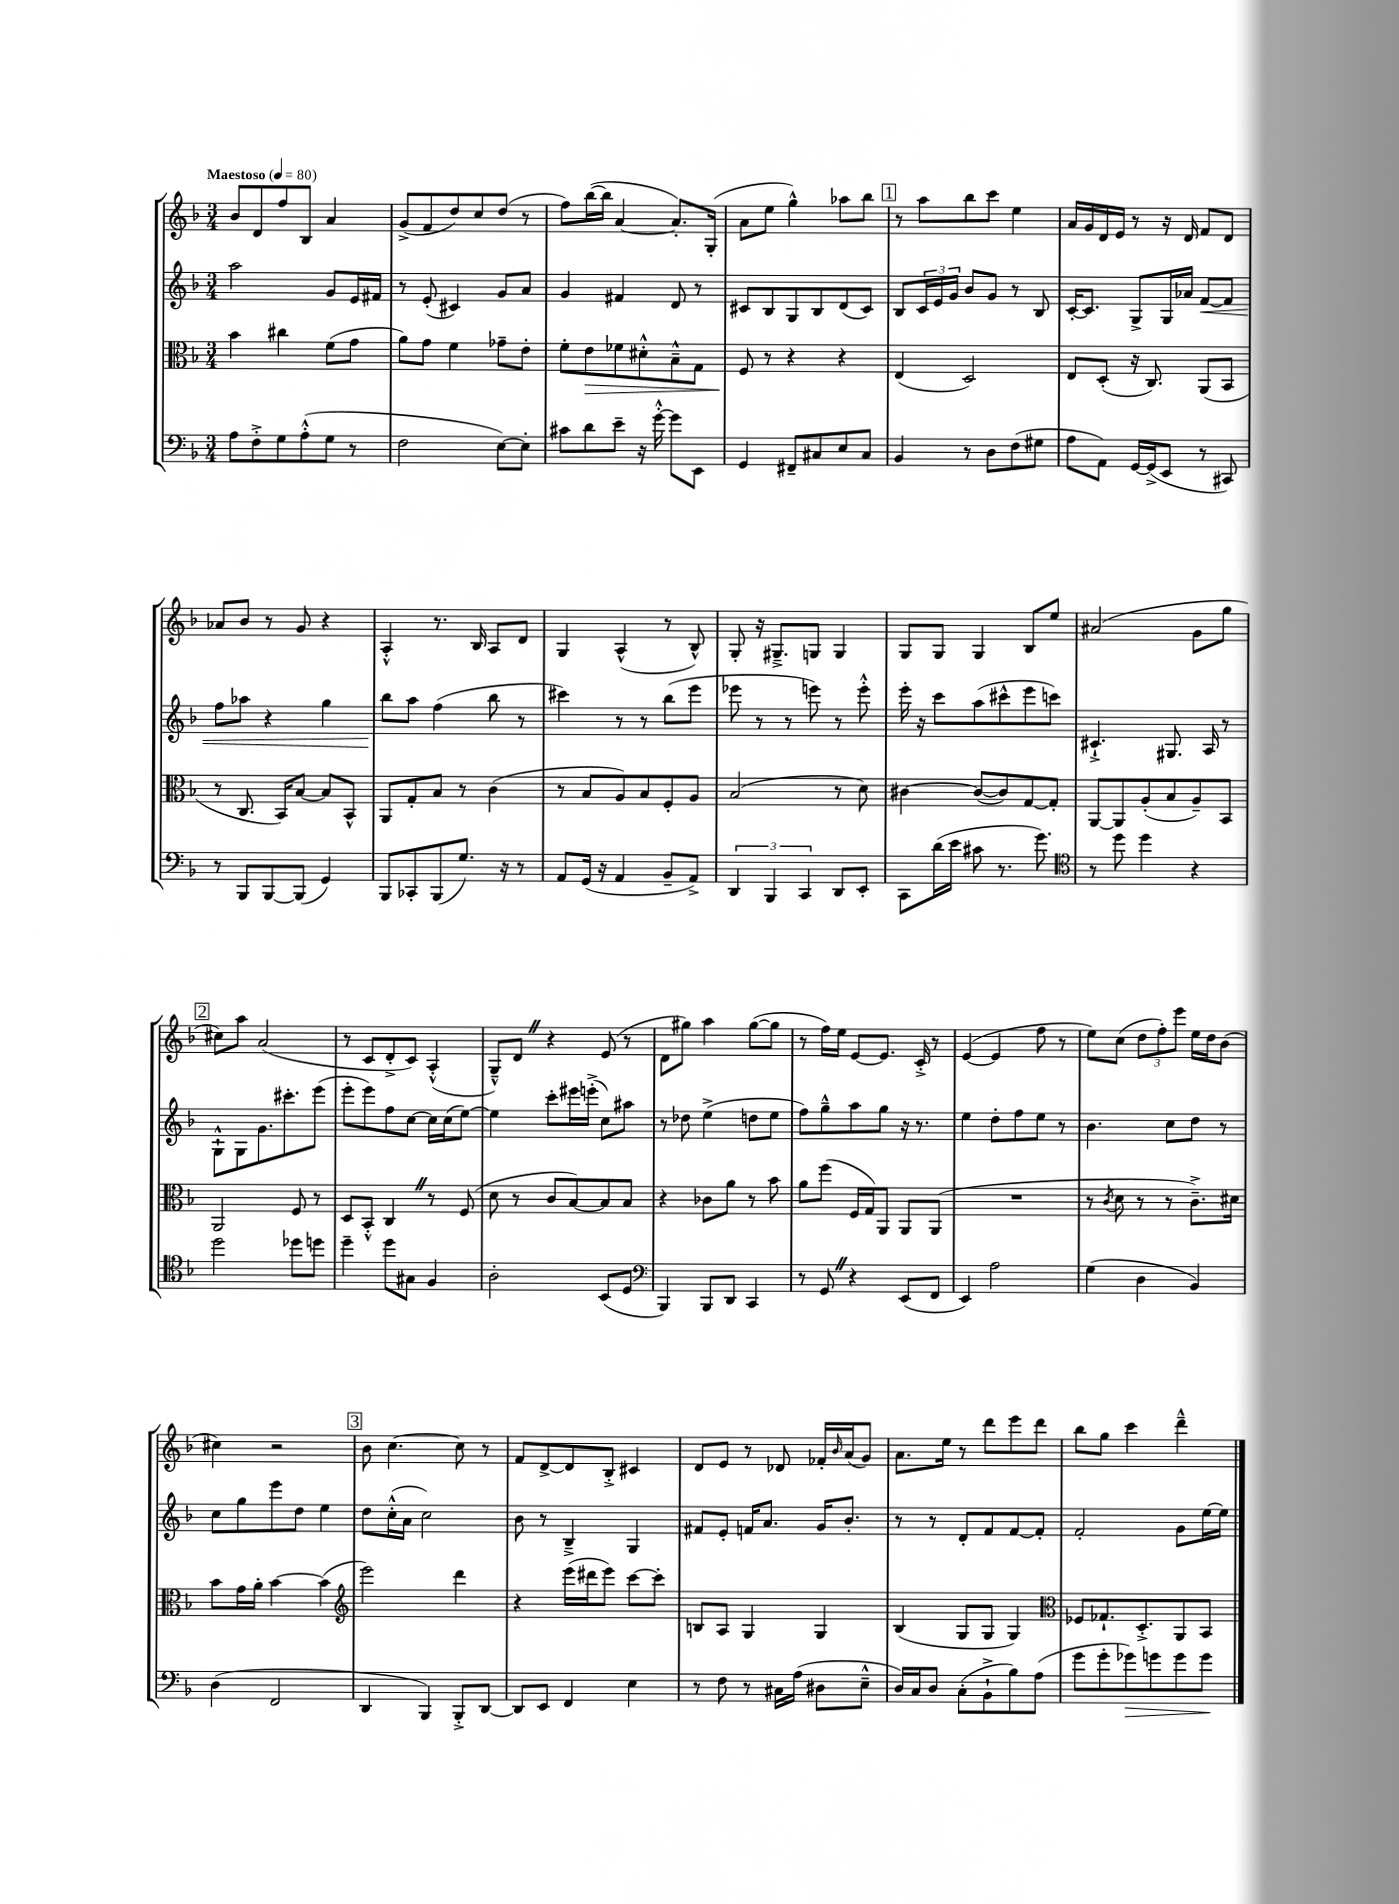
<<
\new StaffGroup <<
\new Staff = "s0" {
    \clef treble \key f \major \numericTimeSignature \time 3/4 \tempo "Maestoso" 4 = 80
    bes'8 d'8 f''8 bes8 a'4 |
    g'8->( f'8 d''8) c''8 d''8( r8 |
    f''8) bes''16~( bes''16 a'4~ a'8.-.) g16-.( |
    a'8 e''8 g''4-^) aes''8 bes''8 |
    \mark \markup { \box "1" } r8 a''8 bes''8 c'''8 e''4 |
    a'16 g'16 d'16 e'16 r8 r16 d'16 f'8 d'8 |
    aes'8 bes'8 r8 g'8 r4 |
    a4-.-^ r8. bes16 a8 d'8 |
    g4 a4-^( r8 bes8-^) |
    g8-. r16 gis8.---> g8 g4 |
    g8 g8 g4 bes8 e''8 |
    ais'2( g'8 g''8 |
    \mark \markup { \box "2" } cis''8) a''8 a'2( |
    r8 c'8 d'8-.-> c'8) a4-.-^( |
    g8---^) d'8 \once \override BreathingSign.text = \markup { \musicglyph "scripts.caesura.straight" } \breathe r4 e'8( r8 |
    d'8 gis''8) a''4 gis''8~( gis''8 |
    r8 f''16) e''16 e'8~ e'8. c'16-.-> r8 |
    e'4~( e'4 f''8 r8 |
    e''8) c''8( \tuplet 3/2 { d''8 f''8-.) e'''8 } e''16 d''16 bes'8( |
    cis''4) r2 |
    \mark \markup { \box "3" } bes'8 c''4.~ c''8 r8 |
    f'8 d'8~-> d'8 bes8-.-> cis'4 |
    d'8 e'8 r8 des'8 fes'16-. \grace { bes'16 } a'16( g'8) |
    a'8. e''16 r8 d'''8 e'''8 d'''8 |
    bes''8 g''8 c'''4 d'''4---^ \bar "|." |
}
\new Staff = "s1" {
    \clef treble \key f \major \numericTimeSignature \time 3/4
    a''2 g'8 e'16 fis'16 |
    r8 e'8-.( cis'4) g'8 a'8 |
    g'4 fis'4 d'8 r8 |
    cis'8 bes8 g8 bes8 d'8( cis'8) |
    \mark \markup { \box "1" } bes8 \tuplet 3/2 { c'16 e'16 g'16 } bes'8 g'8 r8 bes8 |
    c'16~-. c'8. g8-> g16 aes'16 f'8~\< f'8 |
    f''8 aes''8 r4 g''4 |
    bes''8\! a''8 f''4( bes''8 r8 |
    cis'''4) r8 r8 bes''8( e'''8 |
    ees'''8 r8 r8 e'''8) r8 e'''8-.-^ |
    e'''16-. r16 c'''8 a''8( cis'''8-^ e'''8 c'''8) |
    cis'4.-!-> gis8. a16 r8 |
    \mark \markup { \box "2" } g8-!-^ g8 g'8. cis'''8.-. e'''8( |
    e'''8-. e'''8) f''8 c''8~ c''16 c''16( e''8~) |
    e''4 c'''8-. eis'''16 e'''16-.->( c''8) ais''8 |
    r8 des''8 e''4->( d''8 e''8 |
    f''8) g''8---^ a''8 g''8 r16 r8. |
    e''4 d''8-. f''8 e''8 r8 |
    bes'4. c''8 d''8 r8 |
    c''8 g''8 e'''8 d''8 e''4 |
    \mark \markup { \box "3" } d''8 c''16-.-^( a'16 c''2) |
    bes'8 r8 bes4---> g4 |
    fis'8 e'8-. f'16 a'8. g'16 bes'8.-. |
    r8 r8 d'8-. f'8 f'8~ f'8-. |
    f'2-. g'8 e''16~ e''16 \bar "|." |
}
\new Staff = "s2" {
    \clef alto \key f \major \numericTimeSignature \time 3/4
    bes'4 cis''4 f'8( g'8 |
    a'8) g'8 f'4 ges'8-- e'8-. |
    f'8-. e'8\> fes'8 dis'8-.-^ bes8---^ g8 |
    f8\! r8 r4 r4 |
    \mark \markup { \box "1" } e4( d2) |
    e8 d8-.( r16 c8.) a,8( bes,8 |
    r8 c8. bes,16) bes8~ bes8 bes,8-^ |
    a,8 g8-. bes8 r8 c'4( |
    r8 bes8 a8) bes8 f8-. a8 |
    bes2( r8 d'8) |
    cis'4~ cis'8~( cis'8) g8~ g8-. |
    a,8~ a,8 a8-.( bes8 a8--) bes,8 |
    \mark \markup { \box "2" } a,2 f8 r8 |
    d8 bes,8-.-^ c4 \once \override BreathingSign.text = \markup { \musicglyph "scripts.caesura.straight" } \breathe r8 f8( |
    d'8 r8 c'8 bes8~) bes8 bes8 |
    r4 ces'8 a'8 r8 bes'8 |
    a'8 f''8( f16 g16) a,8 a,8 a,8( |
    R2. |
    r8 \acciaccatura { c'8 } d'8 r8 r8 c'8.--->) dis'16 |
    bes'8 g'16 a'16-. bes'4~ bes'4( |
    \mark \markup { \box "3" } \clef treble e'''2) d'''4 |
    r4 e'''16( dis'''16 e'''8) c'''8~ c'''8-. |
    b8 a8 g4 g4 |
    bes4( g8 g8 g4) |
    \clef alto fes8 ges8.-! d8.-.-> a,8 bes,8 \bar "|." |
}
\new Staff = "s3" {
    \clef bass \key f \major \numericTimeSignature \time 3/4
    a8 f8-.-> g8 a8-.-^( g8 r8 |
    f2 e8~) e8-. |
    cis'8 d'8 e'8-- r16 g'16~-.-^ g'8 e,8 |
    g,4 fis,8-- cis8 e8 cis8 |
    \mark \markup { \box "1" } bes,4 r8 d8 f8( gis8 |
    a8 a,8) g,16~ g,16->( e,8 r8 cis,8) |
    r8 bes,,8 bes,,8~ bes,,8( g,4) |
    bes,,8 ces,8-. bes,,8( g8.) r16 r8 |
    a,8 g,16( r16 a,4 bes,8-- a,8->) |
    \tuplet 3/2 { d,4 bes,,4 c,4 } d,8 e,8-. |
    c,8 d'16( e'16 cis'8 r8. g'8.) |
    \clef tenor r8 d''8 d''4 r4 |
    \mark \markup { \box "2" } d''2 des''8 d''8 |
    d''4-- d''8 gis8 f4 |
    a2-. bes,8( d8 |
    \clef bass bes,,4) bes,,8 d,8 c,4 |
    r8 g,8 \once \override BreathingSign.text = \markup { \musicglyph "scripts.caesura.straight" } \breathe r4 e,8( f,8 |
    e,4) a2 |
    g4( d4 bes,4) |
    d4( f,2 |
    \mark \markup { \box "3" } d,4 bes,,4) bes,,8-.-> d,8~ |
    d,8 e,8 f,4 e4 |
    r8 f8 r8 cis16 a16( dis8 e8---^ |
    d16) c16 d8 c8-.( bes,8-!-> bes8) a8( |
    g'8 g'8-. ges'8\>) g'8 g'8 g'8\! \bar "|." |
}
>>
>>
\layout { \context { \Score \remove "Bar_number_engraver" } }
